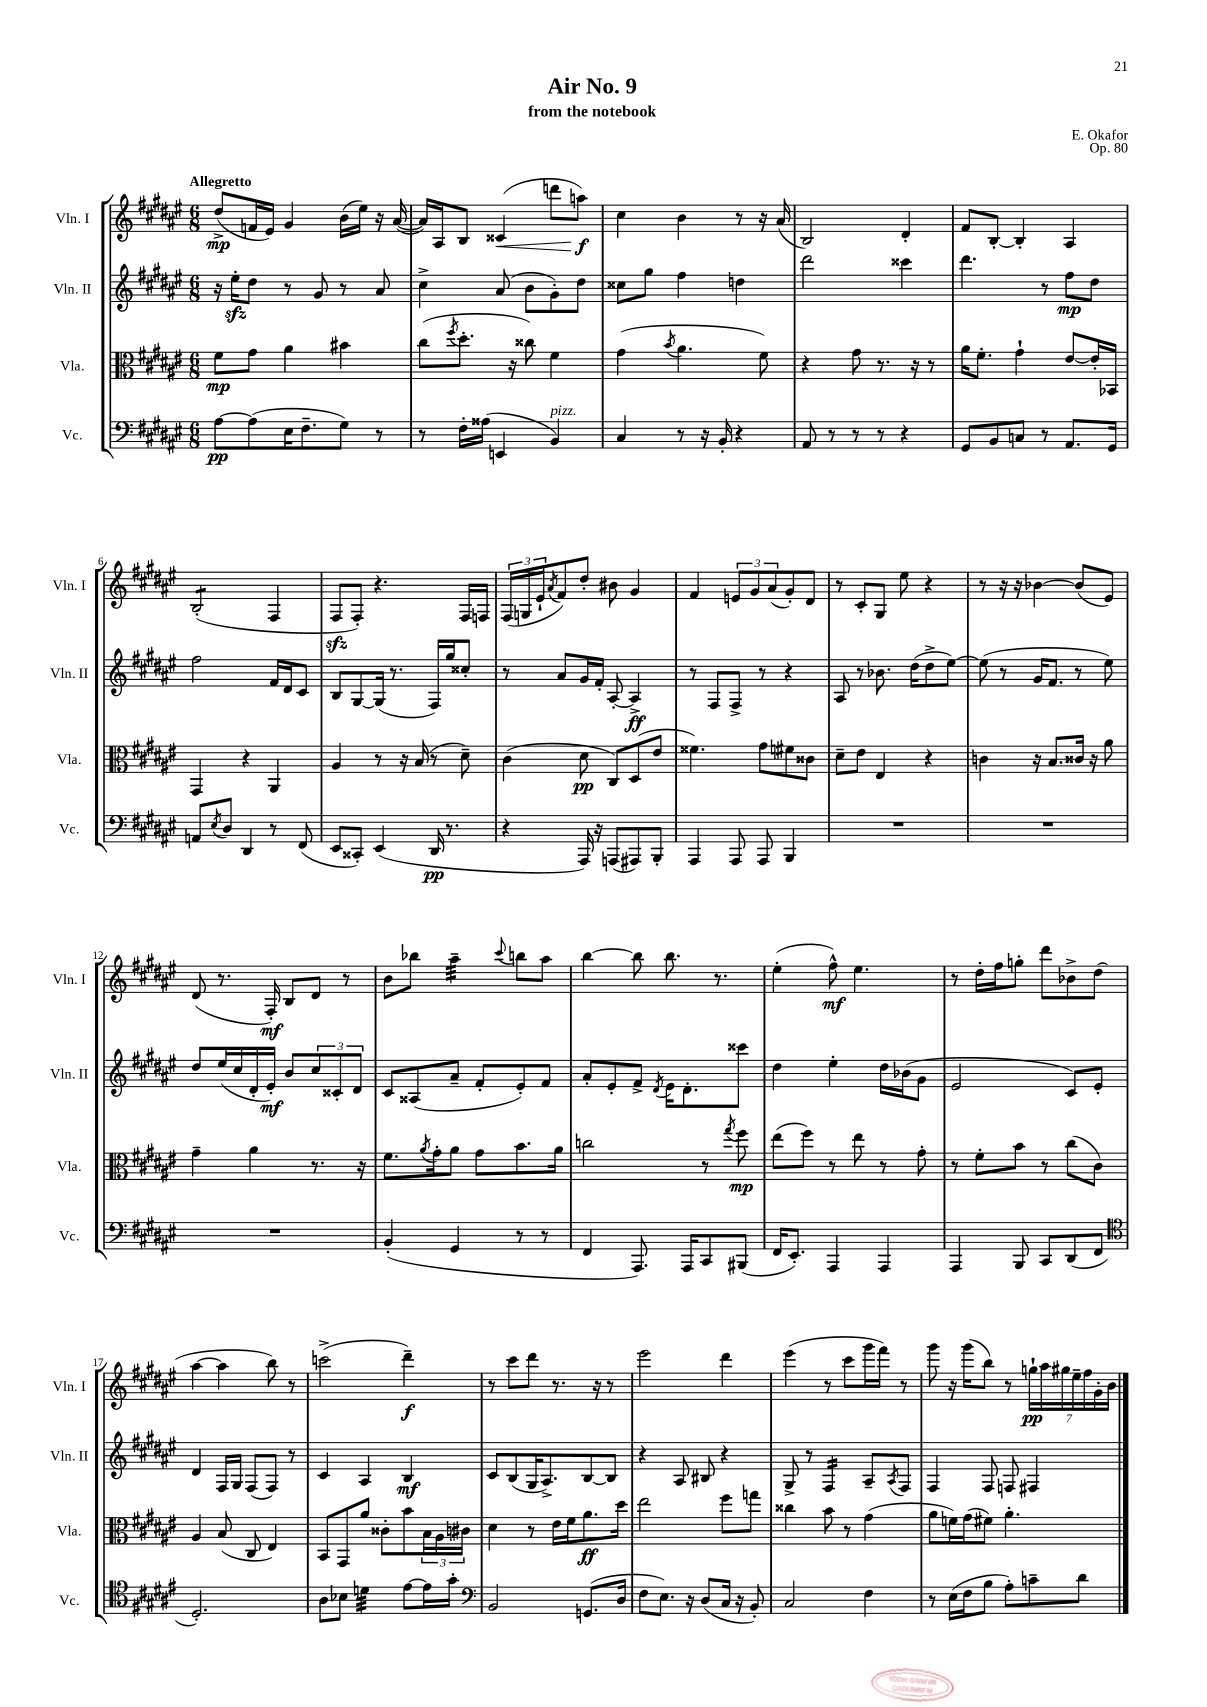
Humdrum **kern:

**kern	**kern	**kern	**kern
*staff4	*staff3	*staff2	*staff1
*clefF4	*clefC3	*clefG2	*clefG2
*k[f#c#g#d#a#e#]	*k[f#c#g#d#a#e#]	*k[f#c#g#d#a#e#]	*k[f#c#g#d#a#e#]
*M6/8	*M6/8	*M6/8	*M6/8
[8A#	8f#	16r	(8dd#^
.	.	16ee#'	.
(8A#]	8g#	8dd#	16f
.	.	.	16e#)
16E#	4a#	8r	4g#
8.F#~	.	.	.
.	.	8g#	.
8G#)	4b#	8r	(16b
.	.	.	16ee#)
8r	.	8a#	16r
.	.	.	([16a#
=	=	=	=
8r	(8cc#	4cc#^	16a#])
.	.	.	16A#
.	8qff#	.	.
16F#'	8.dd#'	.	8B
(16A##	.	.	.
4EE	.	(8a#	(4c##
.	16r	.	.
.	8cc##)	8b	.
4BB)	4f#	8g#')	8ddd
.	.	8dd#	8aa)
=	=	=	=
4C#	(4g#	8cc##	4cc#
.	.	8gg#	.
.	8qb	.	.
8r	4.a#	4ff#	4b
16r	.	.	.
16BB'	.	.	.
4r	.	4dd	8r
.	8f#)	.	16r
.	.	.	(16a#
=	=	=	=
8AA#	4r	2ddd#	2B)
8r	.	.	.
8r	8g#	.	.
8r	8.r	.	.
4r	.	4ccc##	4d#'
.	16r	.	.
.	8r	.	.
=	=	=	=
8GG#	16a#	4.ddd#	8f#
.	8.f#'	.	.
8BB	.	.	[8B'
8C	4g#`	.	4B']
8r	.	8r	.
8.AA#	[8e#	8ff#	4A#
.	16e#']	8dd#	.
16GG#	16BB-	.	.
=	=	=	=
8AA	4GG#	2ff#	(2B'
8qE#	.	.	.
8D#	.	.	.
4DD#	4r	.	.
8r	4AA#	16f#	4F#
.	.	16d#	.
(8FF#	.	8c#	.
=	=	=	=
8EE#	4A#	8B	8F#
8CC##')	.	[8G#	8F#')
(4EE#	8r	(16G#]	4.r
.	.	8.r	.
.	16r	.	.
.	(16B	.	.
16DD#	8r	16F#)	.
8.r	.	16gg#	.
.	8d#~)	8cc##'	16F#
.	.	.	16F
=	=	=	=
4r	(4c#	8r	(24F#
.	.	.	24G
.	.	.	24e#`
.	.	.	8qa#
.	.	8a#	8f#)
16AAA#)	8d#	16g#	8dd#'
16r	.	16f#'	.
(8AAA	8C#)	[8A#'	8b#
8AAA#)	(8D#	4A#^]	4g#
8BBB'	8e#	.	.
=	=	=	=
4AAA#	4.f##)	8r	4f#
.	.	8F#	.
8AAA#	.	8F#^	12e
.	.	.	12g#
8AAA#	8g#	8r	.
.	.	.	(12a#
4BBB	8f#	4r	8g#')
.	8c##	.	8d#
=	=	=	=
2.r	8d#~	8A#	8r
.	8e#	8r	8c#'
.	4E#	8.b-	8G#
.	.	.	8ee#
.	.	(16dd#	.
.	4r	8dd#^	4r
.	.	[8ee#)	.
=	=	=	=
2.r	4c	(8ee#]	8r
.	.	8r	16r
.	.	.	16r
.	16r	16g#	[4b-
.	8.B	8.f#	.
.	16c##	8r	(8b-]
.	16r	.	.
.	8a#	8ee#)	8e#)
=	=	=	=
2.r	4g#~	8dd#	(8d#
.	.	(16ee#	8.r
.	.	16cc#	.
.	4a#	16d#'	.
.	.	16e#')	16F#')
.	.	8b	8B
.	8.r	12cc#	8d#
.	.	12c##'	.
.	.	.	8r
.	.	12d#	.
.	16r	.	.
=	=	=	=
(4BB'	8.f#	8c#	8b
.	.	(8A##	8bb-
.	8qa#	.	.
.	16g#'	.	.
4GG#	8a#	8a#~	4aa#~
.	8g#	8f#'	.
.	.	.	8qqccc#
8r	8.b	8e#')	8bb
8r	.	8f#	8aa#
.	16a#	.	.
=	=	=	=
4FF#	2cc	8a#'	[4bb
.	.	8e#'	.
8.AAA#)	.	8f#^	8bb]
.	.	8qd#	.
.	.	16e#	8.bb
16AAA#	.	8.d#'	.
8CC#	8r	.	.
.	.	.	8.r
.	8qgg#	.	.
(8BBB#	8ff#	8ccc##	.
=	=	=	=
16FF#	(8ee#	4dd#	(4ee#'
8.EE#')	.	.	.
.	8ff#)	.	.
4AAA#	8r	4ee#'	8ff#^^)
.	8ee#	.	4.ee#
4AAA#	8r	16dd#	.
.	.	(16b-	.
.	8g#'	8g#	.
=	=	=	=
4AAA#	8r	2e#	8r
.	8f#'	.	16dd#'
.	.	.	16ff#
8BBB	8b	.	8gg'
8CC#	8r	.	8ddd#
(8DD#	(8cc#	8c#)	8b-^
8FF#	8c#)	8e#'	(8dd#
=	=	=	=
*clefC4	*	*	*
2.D#')	4A#	4d#	[4aa#
.	(8B	16F#	4aa#]
.	.	16G#	.
.	8C#	(8F#	.
.	4E#)	8F#)	8bb)
.	.	8r	8r
=	=	=	=
8A#	8BB	4c#	(2ccc^
8B-	8GG#	.	.
4d	8a#	4A#	.
.	8c##'	.	.
[8e#	8b	4B	4ddd#~)
16e#]	24B	.	.
.	24A#	.	.
16g#'	.	.	.
.	24c#	.	.
=	=	=	=
*clefF4	*	*	*
2BB	4d#	8c#	8r
.	.	(8B	8ccc#
.	8r	16G#	8ddd#
.	.	8.A#^)	.
.	16e#	.	8.r
.	16f#	.	.
(8.GG	8.a#	[8B	.
.	.	.	16r
.	.	8B]	8r
16D#	16dd#	.	.
=	=	=	=
8F#	2ee#	4r	2eee#
8.E#)	.	.	.
.	.	8A#	.
16r	.	.	.
(8D#	.	8B#	.
16C#	8ff#	4r	4ddd#
16r	.	.	.
8BB')	8gg	.	.
=	=	=	=
2C#	4cc##	8G#^	(4eee#
.	.	8r	.
.	8b	4F#	8r
.	8r	.	8ccc#
4F#	(4g#	8A#~	16ggg#
.	.	.	16fff#)
.	.	8qA#	.
.	.	8F#	8r
=	=	=	=
8r	8a#	4F#	8ggg#
(16E#	16f)	.	16r
16F#	(16g#	.	(16ggg#
8B	8f#)	8F#	8bb)
8A#')	4.a#'	8F	8r
8c~	.	4F#	28gg`
.	.	.	28aa#
.	.	.	28gg#
.	.	.	28ee#~
8d#	.	.	.
.	.	.	28ff#
.	.	.	28g#'
.	.	.	28b
==	==	==	==
*-	*-	*-	*-
